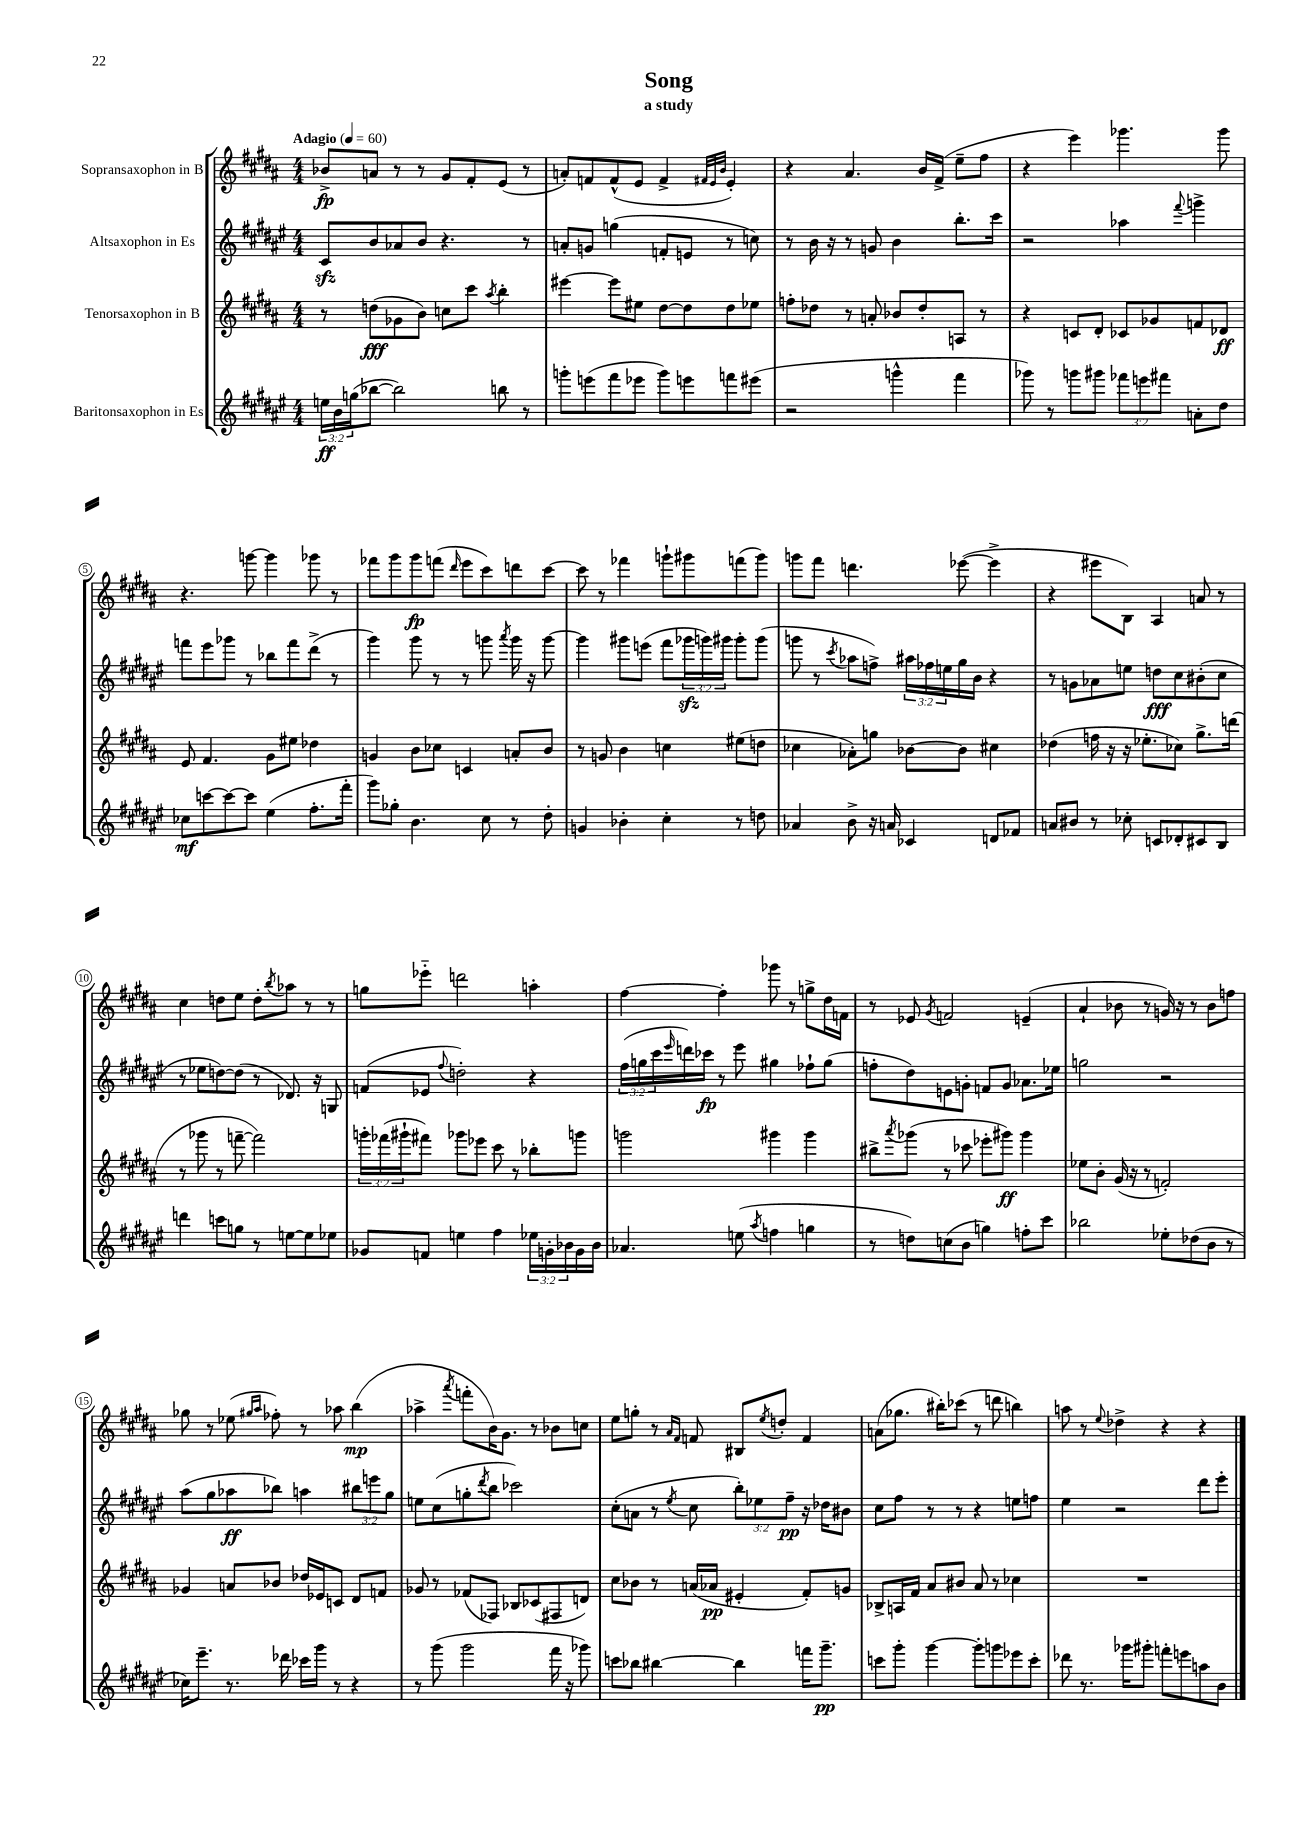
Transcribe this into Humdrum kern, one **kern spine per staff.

**kern	**kern	**kern	**kern
*staff4	*staff3	*staff2	*staff1
*clefG2	*clefG2	*clefG2	*clefG2
*k[f#c#g#d#a#e#]	*k[f#c#g#d#a#]	*k[f#c#g#d#a#e#]	*k[f#c#g#d#a#]
*M4/4	*M4/4	*M4/4	*M4/4
*MM60	*MM60	*MM60	*MM60
24ee	8r	8c#	8b-^
24b	.	.	.
(24gg	.	.	.
[8bb-	(8dd	8b	8a
2bb-])	8g-	8a-	8r
.	8b)	8b	8r
.	8cc	4.r	8g#
.	8ccc#	.	8f#'
.	8qaa#	.	.
8bb	4bb'	.	(8e
8r	.	8r	8r
=	=	=	=
8ggg'	[4eee#	8a'	8a')
(8eee	.	8g	8f
8fff#	8eee#]	(4gg	(8f^^
8eee-	8ee#	.	8e
8ggg)	[8dd#	8f'	4f^
8eee	8dd#]	8e	.
.	.	.	32qqf#
.	.	.	32qqe
.	.	.	32qqb
8fff	8dd#	8r	4e')
(8eee#	8ee-	8cc)	.
=	=	=	=
2r	8ff'	8r	4r
.	8dd-	16b	.
.	.	16r	.
.	8r	8r	4.a#
.	8a'	8g	.
4ggg^^	8b-	4b	.
.	8dd-'	.	16b
.	.	.	(16f#^
4fff#	8A	8.bb'	8ee~
.	8r	.	8ff#
.	.	16ccc#	.
=	=	=	=
8ggg-)	4r	2r	4r
8r	.	.	.
8ggg	8c	.	4eee)
8ggg#	8d#'	.	.
12fff-	8c-	4aa-	4.ggg-
12eee	.	.	.
.	8g-	.	.
12fff#	.	.	.
.	.	8qqfff#	.
8a'	8f	4ggg^	.
8dd#	8d-	.	8ggg-
=	=	=	=
8cc-	8e	8fff	4.r
[8ccc	4.f#	8eee#	.
8ccc_	.	8ggg-	.
8ccc]	.	8r	[8ggg
(4ee#	8g#	8bb-	4ggg]
.	8ee#	8fff	.
8.ff#'	4dd-	(8ddd#^	8ggg-
.	.	8r	8r
16fff#'	.	.	.
=	=	=	=
8ggg#)	4g	4ggg#)	8fff-
8gg-'	.	.	8ggg#
4.b	8b	8ggg#	8ggg#
.	8cc-	8r	(8fff
.	.	.	16qqddd#
.	4c	8r	8eee
8cc#	.	8ggg	8ccc#)
.	.	8qaaa#	.
8r	8a'	16ggg	8ddd
.	.	16r	.
8dd#'	8b	[8ggg	[8ccc#
=	=	=	=
4g	8r	4ggg]	8ccc#]
.	8g	.	8r
4b-'	4b	8ggg#	4fff-
.	.	(8eee	.
4cc#'	4cc	8fff#	8ggg`
.	.	24ggg-	8ggg#
.	.	24ggg)	.
.	.	24ggg#	.
8r	(8ee#	8ggg#'	(8fff
8dd	8dd	(8ggg#	8ggg#)
=	=	=	=
4a-	4cc-	8ggg	8ggg
.	.	8r	8fff#
.	.	8qccc#	.
8b^	8a-')	8aa-	4.ddd
16r	8gg	8ff^)	.
16a	.	.	.
4c-	[8b-	24aa#	.
.	.	24ff-	.
.	.	24ee	.
.	8b-]	16gg#	([8eee-
.	.	16b	.
8d	4cc#	4r	4eee-^]
8f-	.	.	.
=	=	=	=
8a	(4dd-	8r	4r
8b#	.	8g	.
8r	16ff	8a-	8eee#
.	16r	.	.
8cc-'	16r	8ee	8B)
.	8.ee-'	.	.
8c	.	8dd	4A#
8d-'	8cc-)	8cc#	.
8c#	8.gg#^	(8b#'	8a
8B	.	8cc#	8r
.	(16ddd	.	.
=	=	=	=
4ddd	8r	8r	4cc#
.	8ggg-	8ee-	.
8ccc	8r	[8dd)	8dd
8gg	[8fff~	(8dd]	8ee
8r	2fff])	8r	8dd'
.	.	.	8qbb
[8ee	.	8.d-)	8aa-
8ee]	.	.	8r
.	.	16r	.
8ee-	.	8G	8r
=	=	=	=
8g-	24ggg'	(8f	8gg
.	(24fff-	.	.
.	24ggg#`	.	.
8f	8fff#)	8e-	8eee-'~
.	.	8qqff#	.
4ee	8ggg-	2dd')	2ddd
.	8eee-	.	.
4ff#	8ccc#	.	.
.	8r	.	.
24ee-	8bb-'	4r	4aa'
24g'	.	.	.
24b-	.	.	.
16g	8ggg	.	.
16b-	.	.	.
=	=	=	=
4.a-	2ggg	(24ff#	[4ff#
.	.	24gg	.
.	.	24ccc#	.
.	.	16qqeee#	.
.	.	16ddd)	.
.	.	16ccc-	.
.	.	8r	4ff#']
(8ee	.	8eee#	.
8qaa#	.	.	.
4ff	4ggg#	4gg#	8ggg-
.	.	.	8r
4gg	4ggg#	8ff-`	8gg^
.	.	(8gg#	16dd#
.	.	.	16f
=	=	=	=
8r	8bb#^	8ff'	8r
.	8qaaa#	.	.
8dd)	(8ggg-	8dd#)	8e-
.	.	.	8qg#
(8cc	8r	8e	2f
8b	8ccc-	8g'	.
4gg)	8eee-'	8f	.
.	8ggg#)	8g	.
8ff'	4ggg#	8.a-	(4e~
8ccc#	.	.	.
.	.	16ee-	.
=	=	=	=
2bb-	8ee-	2gg	4a#`
.	8b'	.	.
.	(16g#	.	8b-
.	16r	.	.
.	8r	.	8r
8ee-'	2f')	2r	16g)
.	.	.	16r
(8dd-	.	.	8r
8b	.	.	8b-
8r	.	.	8ff
=	=	=	=
16cc-)	4g-	(8aa#	8gg-
8.eee#~	.	.	.
.	.	8gg#	8r
8.r	8a	8aa-	(8ee-
.	.	.	16qqgg#
.	.	.	16qqaa#
.	8b-	8bb-)	8ff-')
16ddd-	.	.	.
16ccc-	16dd-	4aa	8r
16ggg#	16e-	.	.
8r	8c	.	8aa-
4r	8d#	12bb#	(4bb
.	.	12eee	.
.	8f	.	.
.	.	12gg#	.
=	=	=	=
8r	8g-	8ee	4aa-^
(8ggg#	8r	(8cc#	.
.	.	.	8qaaa#
2ggg#	(8f-	8gg'	8fff'
.	.	8qddd#	.
.	8F-)	8bb	16b)
.	.	.	8.g#
.	8B-	2ccc-)	.
.	(8c-	.	8r
16fff#	8F#	.	8b-
16r	.	.	.
8ggg-)	8d)	.	8cc
=	=	=	=
8ccc	8cc#	(8cc#'	8ee
8bb-	8b-	8a	8gg'
[4bb#	8r	8r	8r
.	.	.	16qqa#
.	.	8qee#	16qqf#
.	(16a	8cc#	8f
.	16a-	.	.
4bb#]	4e#'	12bb')	8B#
.	.	12ee-	.
.	.	.	8qee
.	.	.	8dd'
.	.	12ff#~	.
16fff	8f#')	16r	4f
8.ggg#~	.	16dd-	.
.	8g	8b#	.
=	=	=	=
8ccc	8B-^	8cc#	(8a
8ggg#'	16A	8ff#	8.gg-
.	16f#	.	.
[4ggg#	8a#	8r	.
.	.	.	16bb#')
.	8b#	8r	(8ccc-
8ggg#']	8a#	4r	8r
8ggg	8r	.	8ddd
8eee-	4cc-	8ee	4bb)
8ccc'	.	8ff	.
=	=	=	=
8ddd-	1r	4ee#	8aa
8.r	.	.	8r
.	.	.	8qqee
.	.	2r	4dd-^
16ggg-	.	.	.
8ggg#'	.	.	.
8fff'	.	.	4r
8eee	.	.	.
8aa	.	8ddd#	4r
8b	.	8eee#'	.
==	==	==	==
*-	*-	*-	*-
